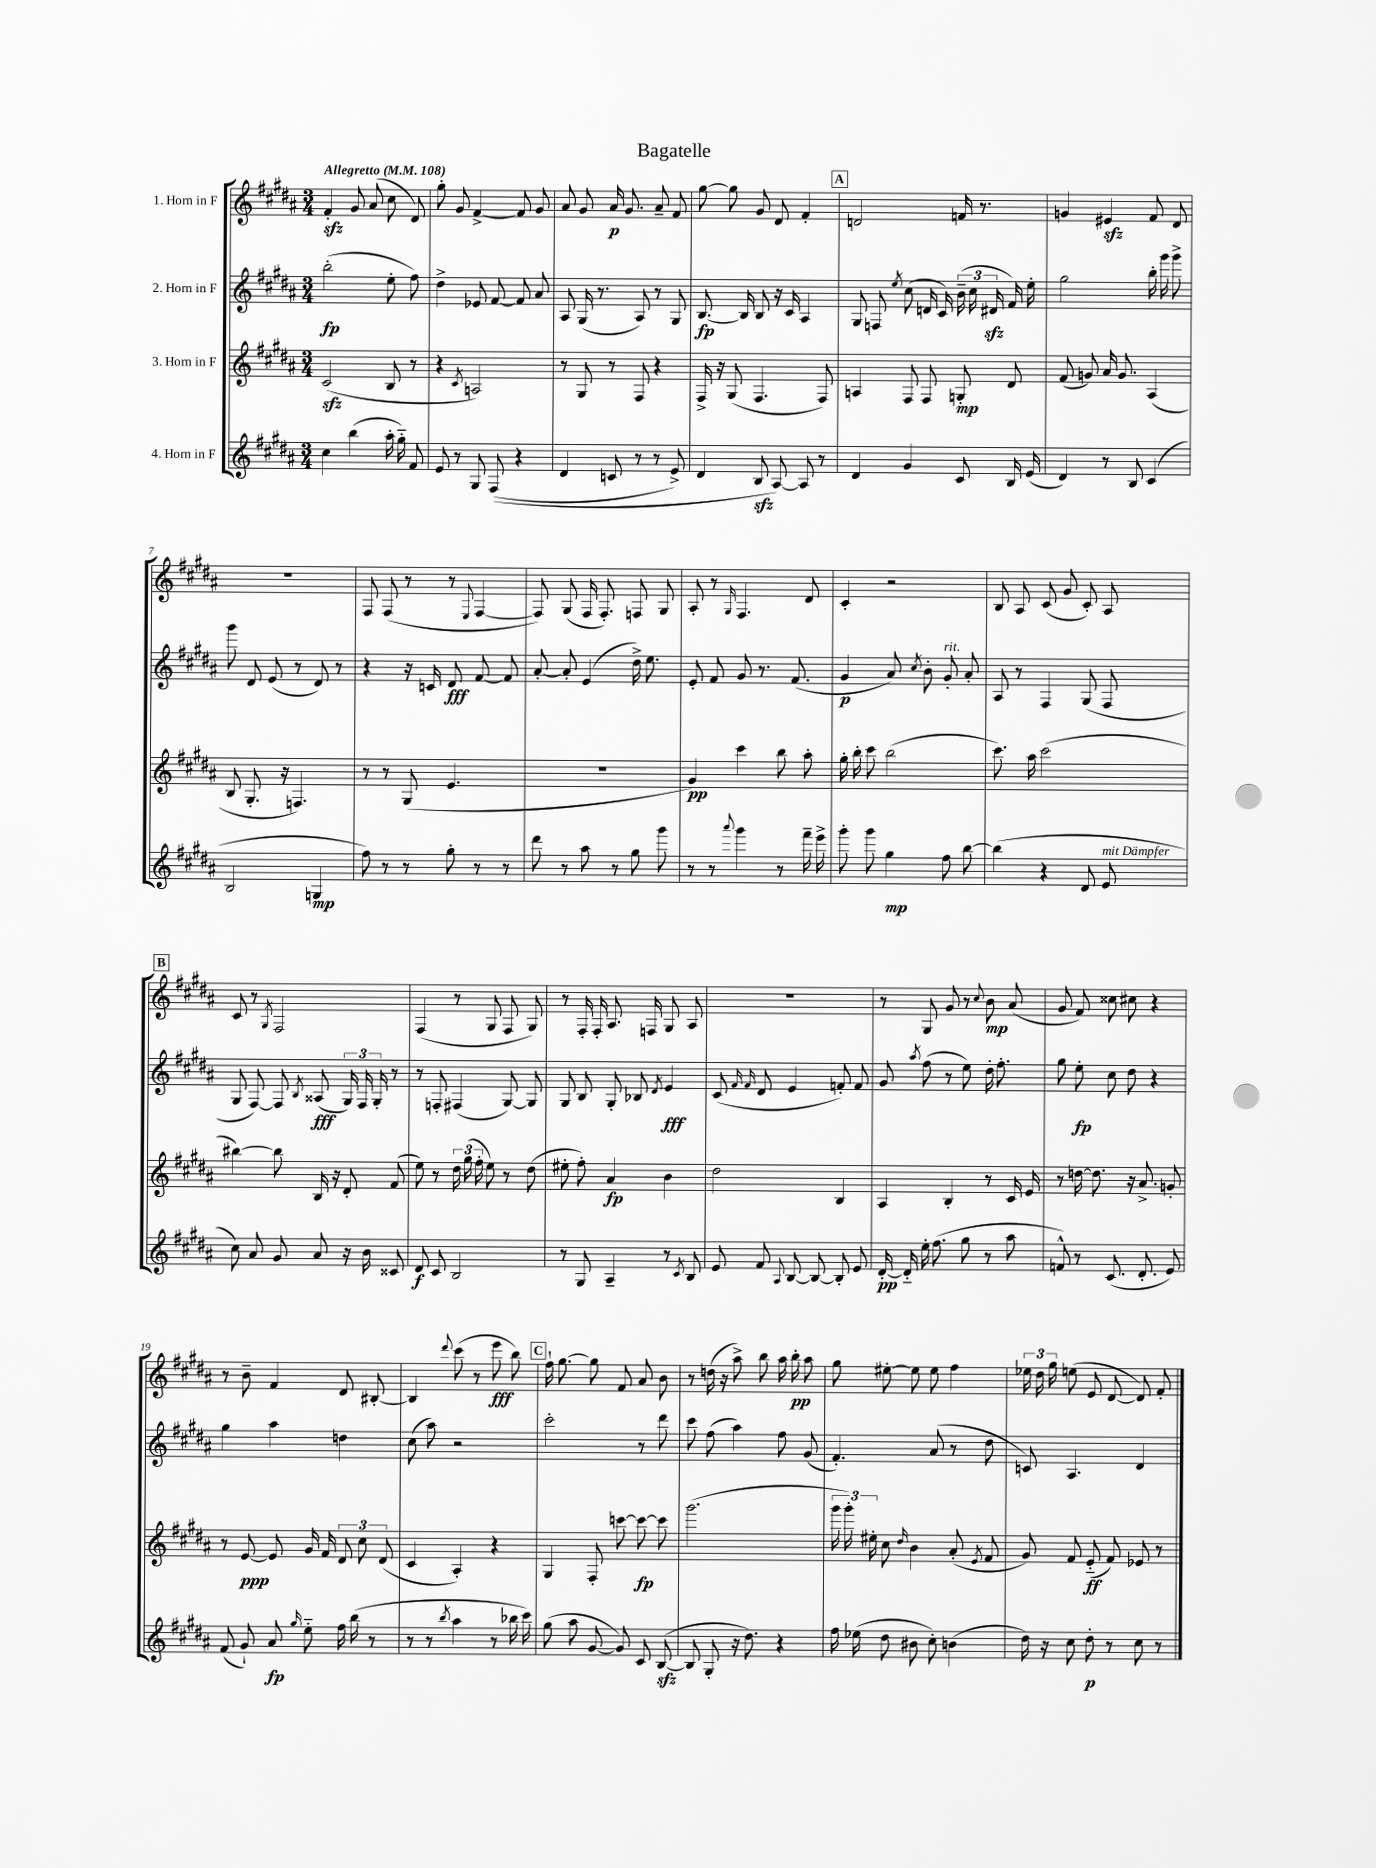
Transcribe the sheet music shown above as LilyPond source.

\header { title = "Bagatelle" }
<<
\new StaffGroup <<
\new Staff = "s0" \with { instrumentName = "1. Horn in F" } {
    \clef treble \key b \major \numericTimeSignature \time 3/4 \tempo "Allegretto" 4 = 108
    \autoBeamOff fis'4-.\sfz gis'8 ais'8( cis''8 dis'8) |
    gis''8-. gis'8 fis'4~-> fis'8 gis'8 |
    ais'8 gis'8 ais'16\p gis'8. ais'8-- fis'8 |
    gis''8~ gis''8 gis'8 dis'8 fis'4-. |
    \mark \markup { \box "A" } d'2 f'16 r8. |
    g'4 eis'4\sfz fis'8 dis'8 |
    R2. |
    fis8 fis8( r8 r8 \appoggiatura { e8 } fis4~ |
    fis8) gis8( fis16 fis8.-.) f8 gis8 |
    ais8-. r8 \grace { gis16 } fis4. dis'8 |
    cis'4-. r2 |
    b8 ais8 cis'8( gis'8 cis'8-.) ais8 |
    \mark \markup { \box "B" } cis'8 r8 \acciaccatura { gis8 } fis2 |
    fis4( r8 gis8 fis8 gis8) |
    r8 fis16-. fis16-. ais8. f16 gis8 ais8 |
    R2. |
    r8 gis8 gis'8 r8 \appoggiatura { cis''8 } b'8\mp ais'8( |
    gis'8 fis'8) cisis''8 cis''8 r4 |
    r8 b'8-- fis'4 dis'8 bis8~-. |
    bis4 \appoggiatura { dis'''8 } cis'''8( r8 e'''8\fff b''8) |
    \mark \markup { \box "C" } fis''16-! gis''8.~ gis''8 fis'8 ais'8 b'8 |
    r8 d''16( r16 ais''8->) b''8 ais''16 b''16-.\pp ais''8 |
    gis''8 eis''8~-. eis''8 eis''8 fis''4 |
    \tuplet 3/2 { ees''16 dis''16 gis''16 } e''8( e'8 dis'8~ dis'8) fis'8-. \bar "|." |
}
\new Staff = "s1" \with { instrumentName = "2. Horn in F" } {
    \clef treble \key b \major \numericTimeSignature \time 3/4
    \autoBeamOff b''2-.\fp( e''8-. fis''8) |
    dis''4-> ees'8 fis'8~ fis'8 ais'8 |
    ais8 gis16( r8. ais8) r8 gis8 |
    b8.~\fp b16 b8 r16 cis'16 ais4 |
    \mark \markup { \box "A" } gis8 f8 \acciaccatura { e''8 } cis''8( d'16 cis'16) \tuplet 3/2 { b'16--( cis''16 dis'16\sfz } fis'16) e''16-. |
    gis''2 b''16-. gis'''16 gis'''8-> |
    gis'''8 dis'8 e'8( r8 dis'8) r8 |
    r4 r16 c'16 dis'8\fff fis'8~ fis'8 |
    ais'8~-. ais'8-. e'4( dis''16->) e''8. |
    e'8-. fis'8 gis'8 r8. fis'8.( |
    gis'4\p ais'8) \acciaccatura { cis''8 } b'8-. gis'8-.^\markup { \italic "rit." } ais'8-. |
    ais8 r8 fis4 gis8( fis8 |
    \mark \markup { \box "B" } gis8 fis8~) fis8 \acciaccatura { b8 } aisis8\fff( \tuplet 3/2 { gis16) fis16 gis16-. } r8 |
    r8 f8-. fis4( gis8~) gis8 |
    gis8 b8 gis8-. bes8 \acciaccatura { dis'8 } e'4\fff |
    cis'8( \grace { fis'16 fis'16 } dis'8 e'4 f'8-.) f'8 |
    gis'8 \acciaccatura { ais''8 } fis''8( r8 e''8) dis''16-. fis''8.-. |
    gis''8 e''8-.\fp cis''8 dis''8 r4 |
    gis''4 ais''4 d''4 |
    cis''8( ais''8) r2 |
    \mark \markup { \box "C" } cis'''2-. r8 dis'''8 |
    cis'''8 fis''8( ais''4) fis''8 gis'8( |
    fis'4.-.) ais'8( r8 dis''8 |
    c'8) ais4. dis'4 \bar "|." |
}
\new Staff = "s2" \with { instrumentName = "3. Horn in F" } {
    \clef treble \key b \major \numericTimeSignature \time 3/4
    \autoBeamOff cis'2\sfz( b8 r8 |
    r4 \acciaccatura { cis'8 } a2) |
    r8 gis8 r8 fis8 r4 |
    fis16-> r16 gis8( fis4. fis8) |
    \mark \markup { \box "A" } a4 fis8 fis8 g8-.\mp dis'8 |
    fis'8( g'8) ais'16 g'8. ais4( |
    b8 gis8.-. r16 f4.) |
    r8 r8 gis8( e'4. |
    R2. |
    gis'4\pp) cis'''4 b''8 ais''8-. |
    gis''16-. b''16-. cis'''8 b''2( |
    cis'''8.) ais''16 cis'''2( |
    \mark \markup { \box "B" } bis''4~) bis''8 b16 r16 dis'8-. fis'8( |
    e''8) r8 \tuplet 3/2 { dis''16 gis''16( fis''16-. } e''8) r8 dis''8( |
    eis''8-. fis''8-.) ais'4\fp b'4 |
    dis''2 b4 |
    ais4 b4-. r8 cis'16 e'16 |
    r8 d''16~ d''8. r16 ais'8.-> g'8-. |
    r8 e'8~\ppp e'8 gis'16 fis'16 \tuplet 3/2 { dis'8 cis''8 dis'8( } |
    cis'4 ais4-.) r4 |
    \mark \markup { \box "C" } gis4 fis8-. c'''8~ c'''8~\fp c'''8 |
    gis'''2.( |
    \tuplet 3/2 { gis'''16 gis'''16-.) eis''16-. } cis''8 \grace { dis''16 } b'4 ais'8-.( \acciaccatura { e'8 } fis'8 |
    gis'8) fis'8 e'8-_\ff( fis'8) ees'8 r8 \bar "|." |
}
\new Staff = "s3" \with { instrumentName = "4. Horn in F" } {
    \clef treble \key b \major \numericTimeSignature \time 3/4
    \autoBeamOff cis''4 b''4( ais''16-. gis''16-_) fis'8 |
    e'8 r8 gis8 fis8(\( r4 |
    dis'4 c'8 r8 r8 e'8->) |
    dis'4 b8\sfz ais8~\) ais8 r8 |
    \mark \markup { \box "A" } dis'4 gis'4 cis'8 b16 e'16( |
    dis'4) r8 b8 cis'4( |
    b2 g4\mp |
    fis''8) r8 r8 gis''8-. r8 r8 |
    dis'''8 r8 ais''8 r8 gis''8 gis'''8 |
    r8 r8 \appoggiatura { ais'''8 } gis'''4 r8 fis'''16-- e'''16-> |
    gis'''8-. gis'''8 gis''4\mp fis''8 b''8~ |
    b''4( r4 dis'8 e'8^\markup { \italic "mit Dämpfer" } |
    \mark \markup { \box "B" } cis''8) ais'8 gis'8 ais'8 r16 b'16 cisis'8 |
    dis'8\f cis'8 b2 |
    r8 gis8 ais4-- r8 \acciaccatura { cis'8 } b8 |
    e'8 fis'8 \appoggiatura { ais8 } b8~ b8~ b8-. e'8 |
    dis'16~-.\pp dis'16-_ e''16-. fis''8.( gis''8 r8 ais''8 |
    f'8-^) r8 cis'8.( dis'8.-. e'8) |
    fis'8( gis'8-!) ais'8\fp \grace { gis''16 } e''8-_ fis''16 b''16( r8 |
    r8 r8 \acciaccatura { b''8 } ais''4 r8 bes''16 cis'''16) |
    \mark \markup { \box "C" } gis''8( ais''8 gis'8~ gis'8) cis'8 b8~\sfz( |
    b8 gis8-. r16 dis''8.) r4 |
    fis''16 ees''16( dis''8 bis'8 cis''8-.) b'4( |
    dis''16) r16 cis''8 dis''8-.\p r8 cis''8 r8 \bar "|." |
}
>>
>>
